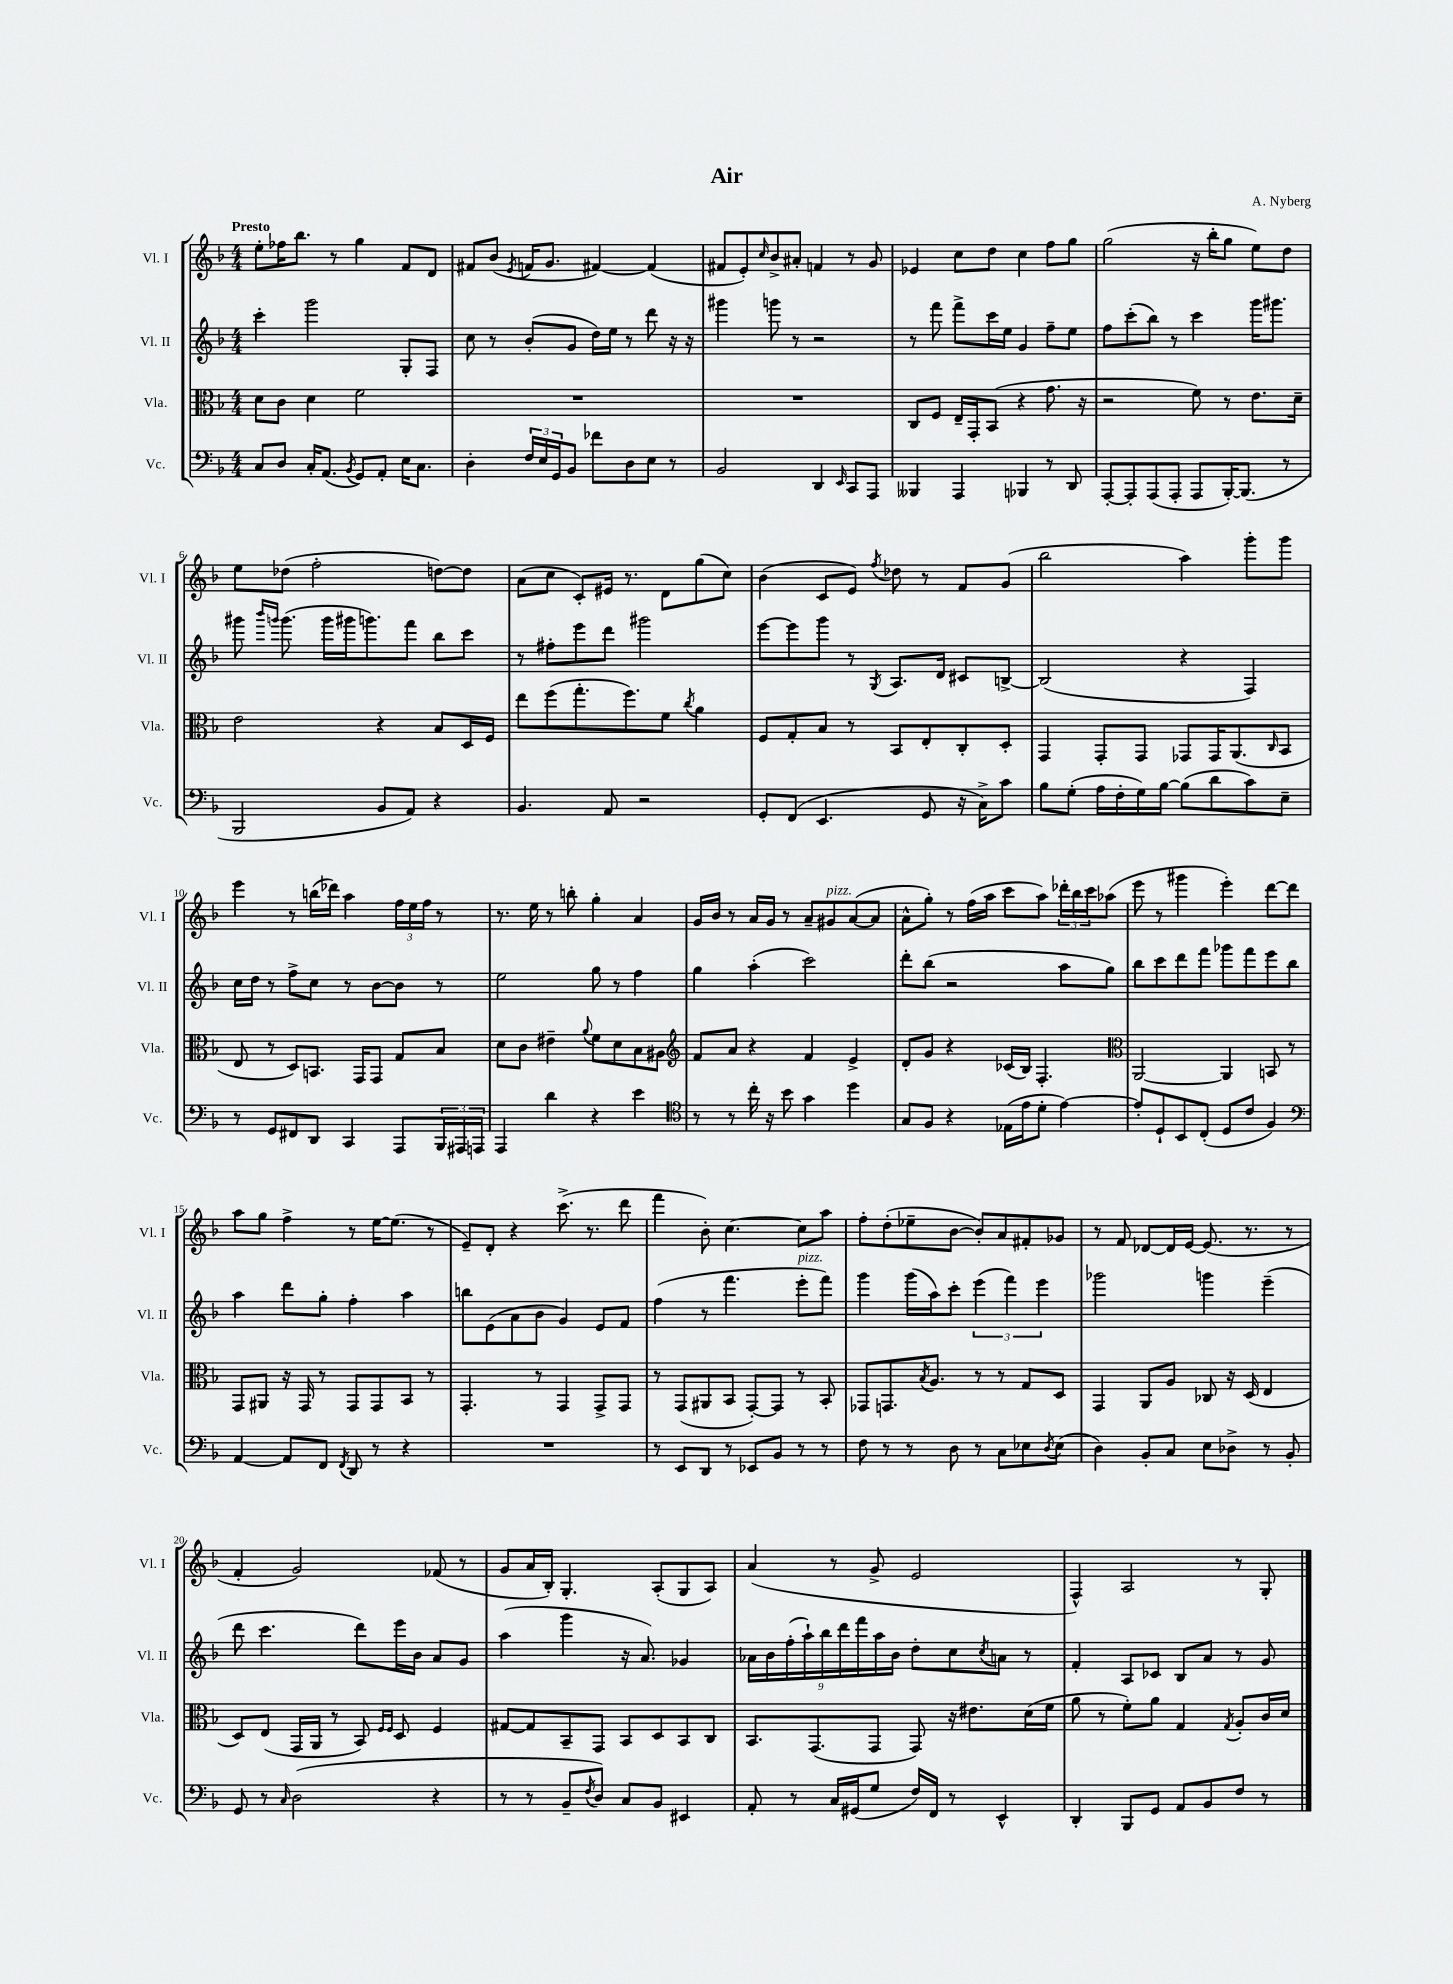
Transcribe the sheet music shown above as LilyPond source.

\header { title = "Air" composer = "A. Nyberg" }
<<
\new StaffGroup <<
\new Staff = "s0" \with { instrumentName = "Vl. I" shortInstrumentName = "Vl. I" } {
    \clef treble \key f \major \numericTimeSignature \time 4/4 \tempo "Presto"
    e''8-. fes''16 bes''8. r8 g''4 f'8 d'8 |
    fis'8 bes'8( \acciaccatura { e'8 } f'16 g'8. fis'4~) fis'4( |
    fis'8 e'8-.) \grace { c''16 } bes'8-> ais'8-. f'4 r8 g'8 |
    ees'4 c''8 d''8 c''4 f''8 g''8 |
    g''2( r16 bes''16-. g''8 e''8) d''8 |
    e''8 des''8( f''2-. d''8~) d''8 |
    a'8( c''8 c'8-.) eis'16 r8. d'8 g''8( c''8) |
    bes'4( c'8 e'8) \acciaccatura { f''8 } des''8 r8 f'8 g'8( |
    bes''2 a''4) g'''8-. g'''8 |
    e'''4 r8 b''16( des'''16) a''4 \tuplet 3/2 { f''16 e''16 f''16 } r8 |
    r8. e''16 r8 b''8-. g''4-. a'4 |
    g'16 bes'16 r8 a'16 g'16 r8 a'8-- gis'8^\markup { \italic "pizz." } a'8~( a'8 |
    a'8-^ g''8-.) r8 f''16( a''16 c'''8 a''8) \tuplet 3/2 { des'''16-. bes''16 c'''16 } aes''8( |
    e'''8 r8 gis'''4 e'''4-.) d'''8~ d'''8 |
    a''8 g''8 f''4-> r8 e''16~ e''8.( r8 |
    e'8--) d'8-. r4 c'''8.->( r8. d'''8 |
    f'''4 bes'8-.) c''4.~ c''8 a''8 |
    f''8-. d''8-.( ees''8-- bes'8~ bes'8-.) a'8 fis'8-. ges'8 |
    r8 f'8 des'8~ des'16 e'16~ e'8.( r8. r8 |
    f'4-. g'2) fes'8( r8 |
    g'8 a'16 bes16-.) g4.-. a8-.( g8 a8) |
    a'4( r8 g'8-> e'2 |
    f4-^) a2 r8 g8-. \bar "|." |
}
\new Staff = "s1" \with { instrumentName = "Vl. II" shortInstrumentName = "Vl. II" } {
    \clef treble \key f \major \numericTimeSignature \time 4/4
    c'''4-. g'''2 g8-. f8 |
    c''8 r8 bes'8-.( g'8 d''16) e''16 r8 d'''8 r16 r16 |
    gis'''4 g'''8 r8 r2 |
    r8 f'''8 f'''8-> c'''16 e''16 g'4 f''8-- e''8 |
    f''8 c'''8-.( bes''8) r8 c'''4 g'''16 gis'''8. |
    gis'''8 \grace { bes'''16 g'''16 } g'''8.( g'''16 gis'''16 g'''8.) f'''8 bes''8 c'''8 |
    r8 fis''8-. e'''8 d'''8 gis'''2 |
    e'''8~ e'''8 g'''8 r8 \acciaccatura { g8 } a8. d'16 cis'8 b8~-> |
    b2( r4 f4) |
    c''16 d''16 r8 f''8-> c''8 r8 bes'8~ bes'8 r8 |
    e''2 g''8 r8 f''4 |
    g''4 a''4-.( c'''2) |
    d'''8-. bes''8( r2 a''8 g''8) |
    bes''8 c'''8 d'''8 f'''8 ges'''8 f'''8 e'''8 bes''8 |
    a''4 d'''8 g''8-. f''4-. a''4 |
    b''8 e'8( a'8 bes'8 g'4) e'8 f'8 |
    f''4( r8 f'''4. e'''8-.^\markup { \italic "pizz." } f'''8) |
    g'''4 g'''16( a''16) c'''8-. \tuplet 3/2 { e'''4( f'''4) e'''4 } |
    ges'''2 g'''4 e'''4--( |
    d'''8 c'''4. d'''8) e'''16 bes'16 a'8 g'8 |
    a''4( g'''4 r16 a'8.) ges'4 |
    \tuplet 9/8 { aes'16 bes'16 f''16-.( a''16-!) bes''16 d'''16 f'''16 a''16 bes'16 } d''8-. c''8 \acciaccatura { c''8 } a'8 r8 |
    f'4-. a8 ces'8 bes8 a'8 r8 g'8 \bar "|." |
}
\new Staff = "s2" \with { instrumentName = "Vla." shortInstrumentName = "Vla." } {
    \clef alto \key f \major \numericTimeSignature \time 4/4
    d'8 c'8 d'4 f'2 |
    R1 |
    R1 |
    c8 f8 e16-- g,16-. bes,8( r4 g'8. r16 |
    r2 f'8) r8 e'8. d'16-- |
    e'2 r4 bes8 d16 f16 |
    e''8 f''8( g''8.-. f''8.) f'8 \acciaccatura { c''8 } a'4 |
    f8 g8-. bes8 r8 bes,8 e8-. c8-. d8-. |
    g,4 g,8-. g,8 ges,8 ges,16 a,8.( \grace { c16 } bes,8 |
    e8 r8 d8) b,8. g,16 g,8 g8 bes8 |
    d'8 c'8 eis'4-- \appoggiatura { a'8 } f'8 d'8 bes8 ais8 |
    \clef treble f'8 a'8 r4 f'4 e'4-> |
    d'8-. g'8 r4 ces'16( bes16) f4.-. |
    \clef alto a,2~ a,4 b,8 r8 |
    g,8 ais,8 r16 g,16 r8 g,8 g,8 bes,8 r8 |
    g,4.-. r8 g,4 g,8-> g,8 |
    r8 g,8( ais,8 bes,8 g,8~-.) g,8 r8 bes,8-. |
    ges,8 g,8. \acciaccatura { bes8 } a8. r8 r8 g8 d8 |
    g,4 a,8 a8 ces8 r16 d16( e4 |
    d8) e8( g,16 a,16 r8 bes,8) \grace { f16 f16 } d8 f4 |
    gis8~ gis8 bes,8-- g,8 bes,8 d8 bes,8 c8 |
    bes,8. g,8.( g,8 g,8) r16 eis'8. d'16( f'16 |
    a'8 r8 f'8-.) a'8 g4 \acciaccatura { g8 } a8-. c'16 d'16 \bar "|." |
}
\new Staff = "s3" \with { instrumentName = "Vc." shortInstrumentName = "Vc." } {
    \clef bass \key f \major \numericTimeSignature \time 4/4
    c8 d8 c16-. a,8.( \acciaccatura { bes,8 } g,8) a,8-. e16 c8. |
    d4-. \tuplet 3/2 { f16 e16 g,16 } bes,8 fes'8 d8 e8 r8 |
    bes,2 d,4 \grace { e,16 } c,8 a,,8 |
    beses,,4 a,,4 bes,,4 r8 d,8 |
    a,,8~-. a,,8-. a,,8( a,,8-. a,,8 bes,,16~-.) bes,,8.( r8 |
    bes,,2 bes,8 a,8) r4 |
    bes,4. a,8 r2 |
    g,8-. f,8( e,4. g,8 r16 c16->) c'8 |
    bes8 g8-.( a16 f16-. g16) bes16~ bes8( d'8 c'8) e8-- |
    r8 g,8 fis,8 d,8 c,4 a,,8 \tuplet 3/2 { bes,,16 ais,,16 a,,16 } |
    a,,4 d'4 r4 e'4 |
    \clef tenor r8 r8 c''16-. r16 bes'8 g'4 d''4 |
    g8 f8 r4 ees16( e'16 d'8-. e'4~) |
    e'8-. d8-! bes,8 c8-.( d8 c'8 f4) |
    \clef bass a,4~ a,8 f,8 \acciaccatura { f,8 } d,8 r8 r4 |
    R1 |
    r8 e,8 d,8 r8 ees,8 bes,8 r8 r8 |
    f8 r8 r8 d8 r8 c8 ees8 \acciaccatura { d8 } ees8( |
    d4) bes,8-. c8 e8 des8-> r8 bes,8-. |
    g,8 r8 \grace { c16 } d2( r4 |
    r8 r8 bes,8-- \acciaccatura { f8 } d8) c8 bes,8 eis,4 |
    a,8-. r8 c16 gis,16( g8 f16) f,16 r8 e,4-^ |
    d,4-. bes,,8 g,8 a,8 bes,8 f8 r8 \bar "|." |
}
>>
>>
